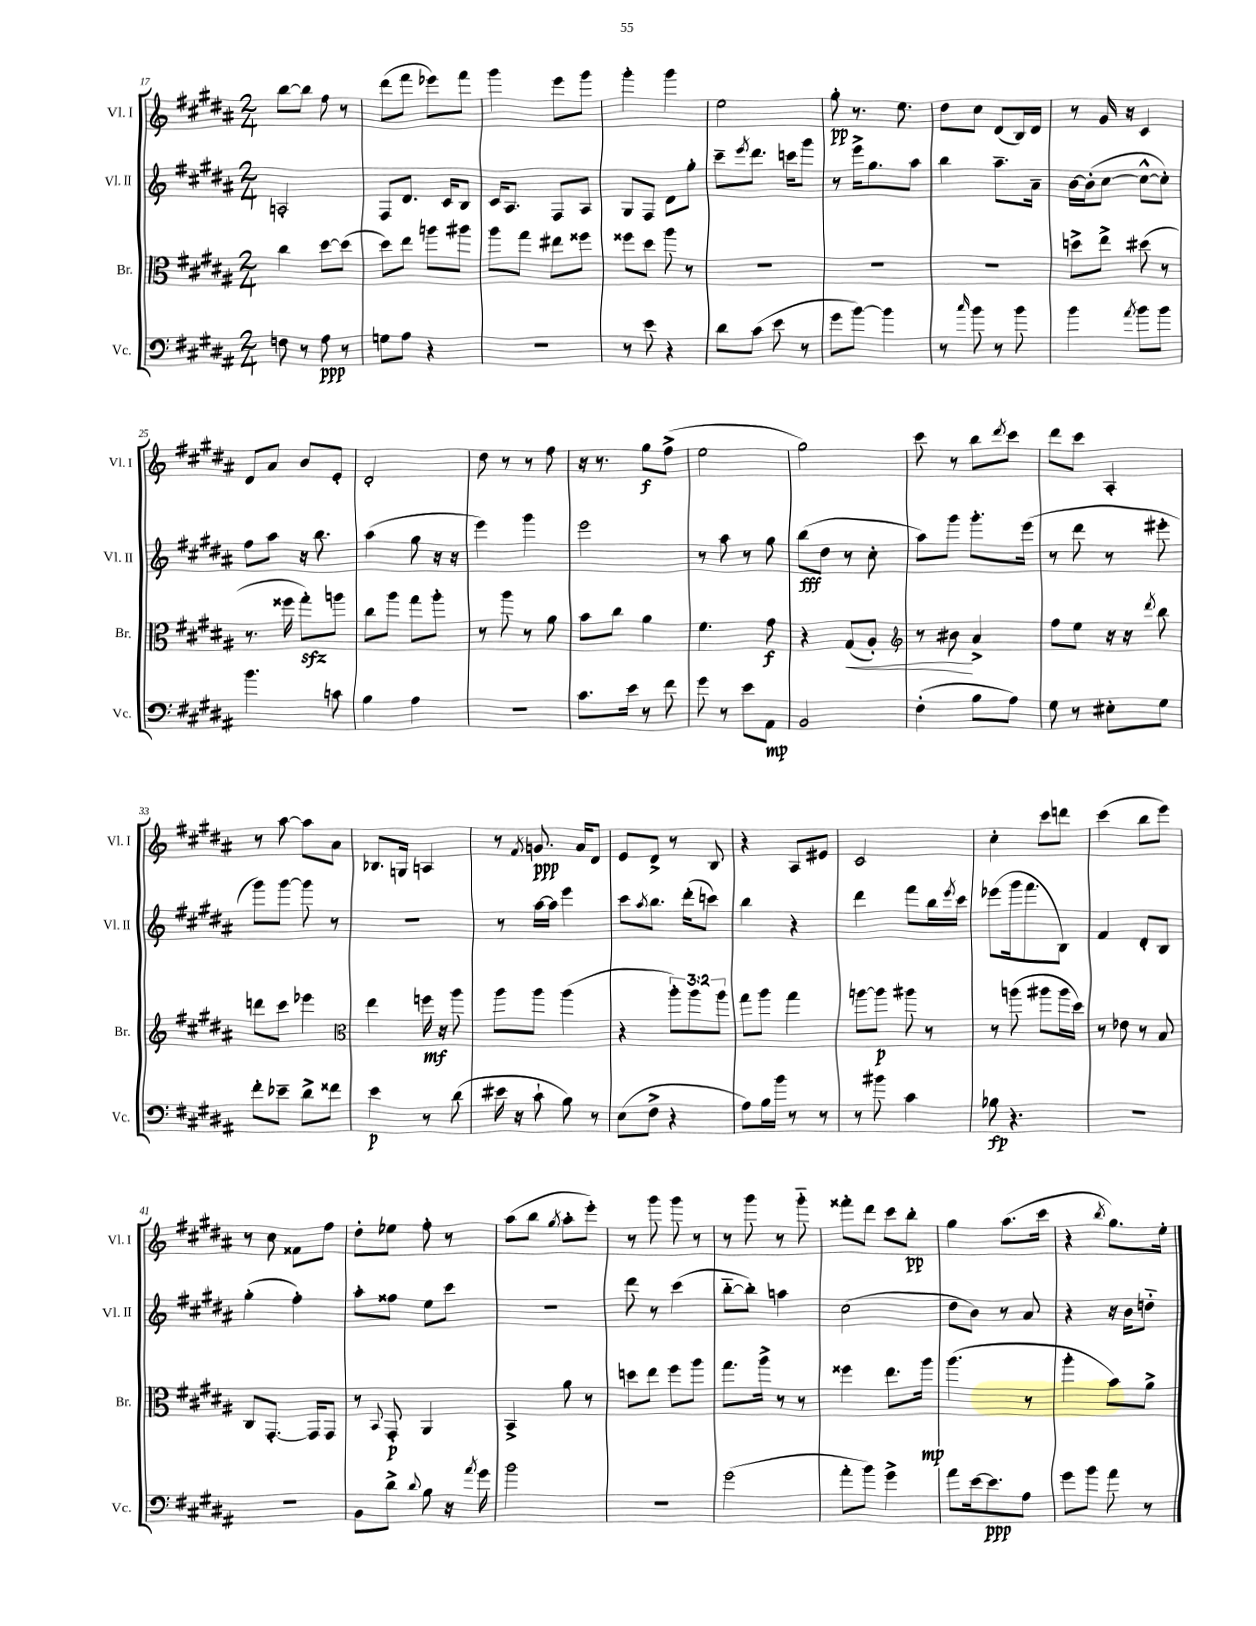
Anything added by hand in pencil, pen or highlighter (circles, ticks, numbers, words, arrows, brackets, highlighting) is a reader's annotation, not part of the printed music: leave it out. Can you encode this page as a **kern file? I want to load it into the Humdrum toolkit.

**kern	**kern	**kern	**kern
*staff4	*staff3	*staff2	*staff1
*clefF4	*clefC3	*clefG2	*clefG2
*k[f#c#g#d#a#]	*k[f#c#g#d#a#]	*k[f#c#g#d#a#]	*k[f#c#g#d#a#]
*M2/4	*M2/4	*M2/4	*M2/4
8F\	4cc#\	2A'/	[8bb\L
8r	.	.	8bb\]J
8A#\	[8dd#\L	.	8ff#\
8r	(8dd#\]J	.	8r
=	=	=	=
8G\L	8dd#\L)	8F#/L	(8ddd#\L
8A#\J	8ee\J	8.d#/J	8fff#\J
4r	8aa\L	.	8eee-\L)
.	.	16c#/LK	.
.	8aa#\J	8B/J	8fff#\J
=	=	=	=
2r	8aa#\L	16c#/LK	4ggg#\
.	.	8.A#/J	.
.	8gg#\J	.	.
.	8ee#\L	8F#/L	8eee\L
.	8ff##\J	8A#/J	8ggg#\J
=	=	=	=
8r	8ff##\L	8G#/L	4ggg#'\
8e\	8dd#\J	8F#/J	.
4r	8aa#\	8d#\L	4ggg#\
.	8r	8gg#'\J	.
=	=	=	=
8d#\L	2r	8ccc#~\L	2ee\
.	.	8qeee/	.
(8c#\J	.	8.ddd#\J	.
8e\	.	.	.
.	.	16ccc\LK	.
8r	.	8ggg#\J	.
=	=	=	=
8g#\L	2r	8r	8gg#'\
[8b\J)	.	16eee^\LK	8.r
.	.	8.gg#\	.
4b\]	.	.	.
.	.	.	8.ee\
.	.	8aa#\J	.
=	=	=	=
8r	2r	4bb\	8dd#\L
16qqcc#/	.	.	.
8b\	.	.	8cc#\J
8r	.	8.aa#~\L	(8d#/L
8b\	.	.	16B/L)
.	.	16a#~\Jk	16d#/JJ
=	=	=	=
4b\	8dd^\L	[16b\LL	8r
.	.	(16b'\]J	.
.	8ee^\J	[8cc#\J	16g#/
.	.	.	16r
8qa#/	.	.	.
8b\L	(8dd#\	8cc#^^\_L	4c#/
8b\J	8r	8cc#'\]J)	.
=	=	=	=
4.b\	8.r	8ff#\L	8d#/L
.	.	8aa#\J	8a#/J
.	16ff##\	.	.
.	8gg#'\L)	16r	8b/L
.	.	8.bb\	.
8c\	8aa\J	.	8e'/J
=	=	=	=
4B\	8cc#\L	(4aa#\	2d#'/
.	8aa#\J	.	.
4A#\	8gg#\L	8gg#\	.
.	8aa#'\J	16r	.
.	.	16r	.
=	=	=	=
2r	8r	4eee\)	8dd#\
.	8aa#\	.	8r
.	8r	4ggg#\	8r
.	8a#\	.	8ff#\
=	=	=	=
8.c#\L	8b\L	2eee\	16r
.	.	.	8.r
.	8cc#\J	.	.
16e\Jk	.	.	.
8r	4a#\	.	8gg#\L
8f#\	.	.	(8ff#^\J
=	=	=	=
8g#\	4.f#\	8r	2ee\
8r	.	8aa#\	.
8e\L	.	8r	.
8AA#\J	8g#\	8gg#\	.
=	=	=	=
2BB/	4r	(8bb\L	2gg#\)
.	.	8dd#\J	.
.	(8G#/L	8r	.
.	8A#'/J)	8cc#'\	.
=	=	=	=
*	*clefG2	*	*
(4F#'\	8r	8aa#\L)	8ccc#\
.	8b#\	8ggg#\J	8r
8B\L	4a#^/	8.ggg#'\L	8bb\L
.	.	.	8qddd#/
8A#\J)	.	.	8ccc#\J
.	.	(16eee\Jk	.
=	=	=	=
8G#\	8ff#\L	8r	8ddd#\L
8r	8ee\J	8ddd#\	8ccc#\J
8E#'\L	16r	8r	4A#'/
.	16r	.	.
.	8qddd#/	.	.
8G#\J	8bb\	8eee#'\	.
=	=	=	=
8f#'\L	8ddd\L	8ggg#\L)	8r
8e-~\J	8ccc#\J	[8ggg#\J	[8aa#\
8d#^\L	4eee-\	8ggg#\]	8aa#\]L
8f##\J	.	8r	8a#\J
=	=	=	=
*	*clefC3	*	*
4e\	4ee\	2r	8.B-/L
.	.	.	16G/Jk
8r	16ff\	.	4A/
.	16r	.	.
(8d#\	8aa#\	.	.
=	=	=	=
16e#\	8aa#\L	8r	8r
16r	.	.	.
.	.	.	8qf#/
8c#`\	8aa#\J	[16aa#\LL	8.g/
.	.	16aa#\]JJ	.
8B\)	(4aa#\	4eee\	.
.	.	.	16a#/LK
8r	.	.	8d#/J
=	=	=	=
(8E\L	4r	8ccc#\L	8e/L
.	.	8qaa#/	.
8F#^\J	.	8.bb\J	8d#^/J
4r	12aa#'\L)	.	8r
.	.	(16ddd#'\LK	.
.	12aa#\	.	.
.	.	8ccc\J)	8B/
.	12aa#\J	.	.
=	=	=	=
8A#\L)	8gg#\L	4bb\	4r
16B\L	8aa#\J	.	.
16b\JJ	.	.	.
8r	4gg#\	4r	8A#/L
8r	.	.	8e#/J
=	=	=	=
8r	[8aa\L	4ddd#\	2c#/
8b#\	8aa\]J	.	.
4c#\	8aa#\	8fff#\L	.
.	8r	16bb\L	.
.	.	8qeee/	.
.	.	16ccc#\JJ	.
=	=	=	=
8B-\	8r	(8eee-\L	4cc#'\
4.r	(8aa\	16ggg#\k	.
.	.	8.fff#\	.
.	8aa#\L	.	8ccc#\L
.	16aa#\L	8B\J)	8ddd\J
.	16dd#\JJ)	.	.
=	=	=	=
2r	8r	4f#/	(4ccc#\
.	8e-\	.	.
.	8r	8d#'/L	8bb\L
.	8B/	8B/J	8eee\J)
=	=	=	=
2r	8C#/L	(4gg#'\	8r
.	[8.GG#'/J	.	8cc#\
.	.	4ff#'\)	8f##\L
.	16GG#/]LK	.	.
.	8GG#/J	.	8ff#\J
=	=	=	=
8BB\L	8r	8aa#'\L	8dd#'\L
.	8qqBB/	.	.
8d#^\J	8GG#'/	8ff##\J	8ee-\J
8qqd#/	.	.	.
8B\	4AA#/	8ee\L	8ff#'\
16r	.	8ccc#\J	8r
8qa#/	.	.	.
16g#\	.	.	.
=	=	=	=
2b\	4BB^/	2r	(8aa#\L
.	.	.	8bb\J
.	.	.	8qgg#/
.	8a#\	.	8aa#'\L
.	8r	.	8eee'\J)
=	=	=	=
2r	8dd\L	8ddd#\	8r
.	8ee\J	8r	8ggg#\
.	8ff#\L	(4ccc#\	8ggg#\
.	8aa#\J	.	8r
=	=	=	=
(2g#\	8.gg#\L	[8bb'~\L	8r
.	.	8bb'\]J)	8ggg#\
.	16aa#^\Jk	.	.
.	8r	4aa\	8r
.	8r	.	8ggg#'~\
=	=	=	=
8a#'\L	4ff##\	(2cc#\	8fff##'\L
8b\J)	.	.	8ddd#\J
4g#^\	8.ee\L	.	8ccc#\L
.	.	.	8bb'\J
.	16aa#\Jk	.	.
=	=	=	=
8a#\L	(4.aa#\	8dd#\L	4gg#\
[16e\k	.	8b\J)	.
8.e\]	.	.	.
.	.	8r	(8.aa#\L
8A#\J	8r	8a#/	.
.	.	.	16ccc#\Jk
=	=	=	=
8g#\L	4aa#'\	4r	4r
8b\J	.	.	.
.	.	.	8qbb/
8a#\	8b\L)	16r	8.gg#\L)
.	.	16b\LK	.
8r	8a#^\J	8dd'~\J	.
.	.	.	16ee'\Jk
==	==	==	==
*-	*-	*-	*-
